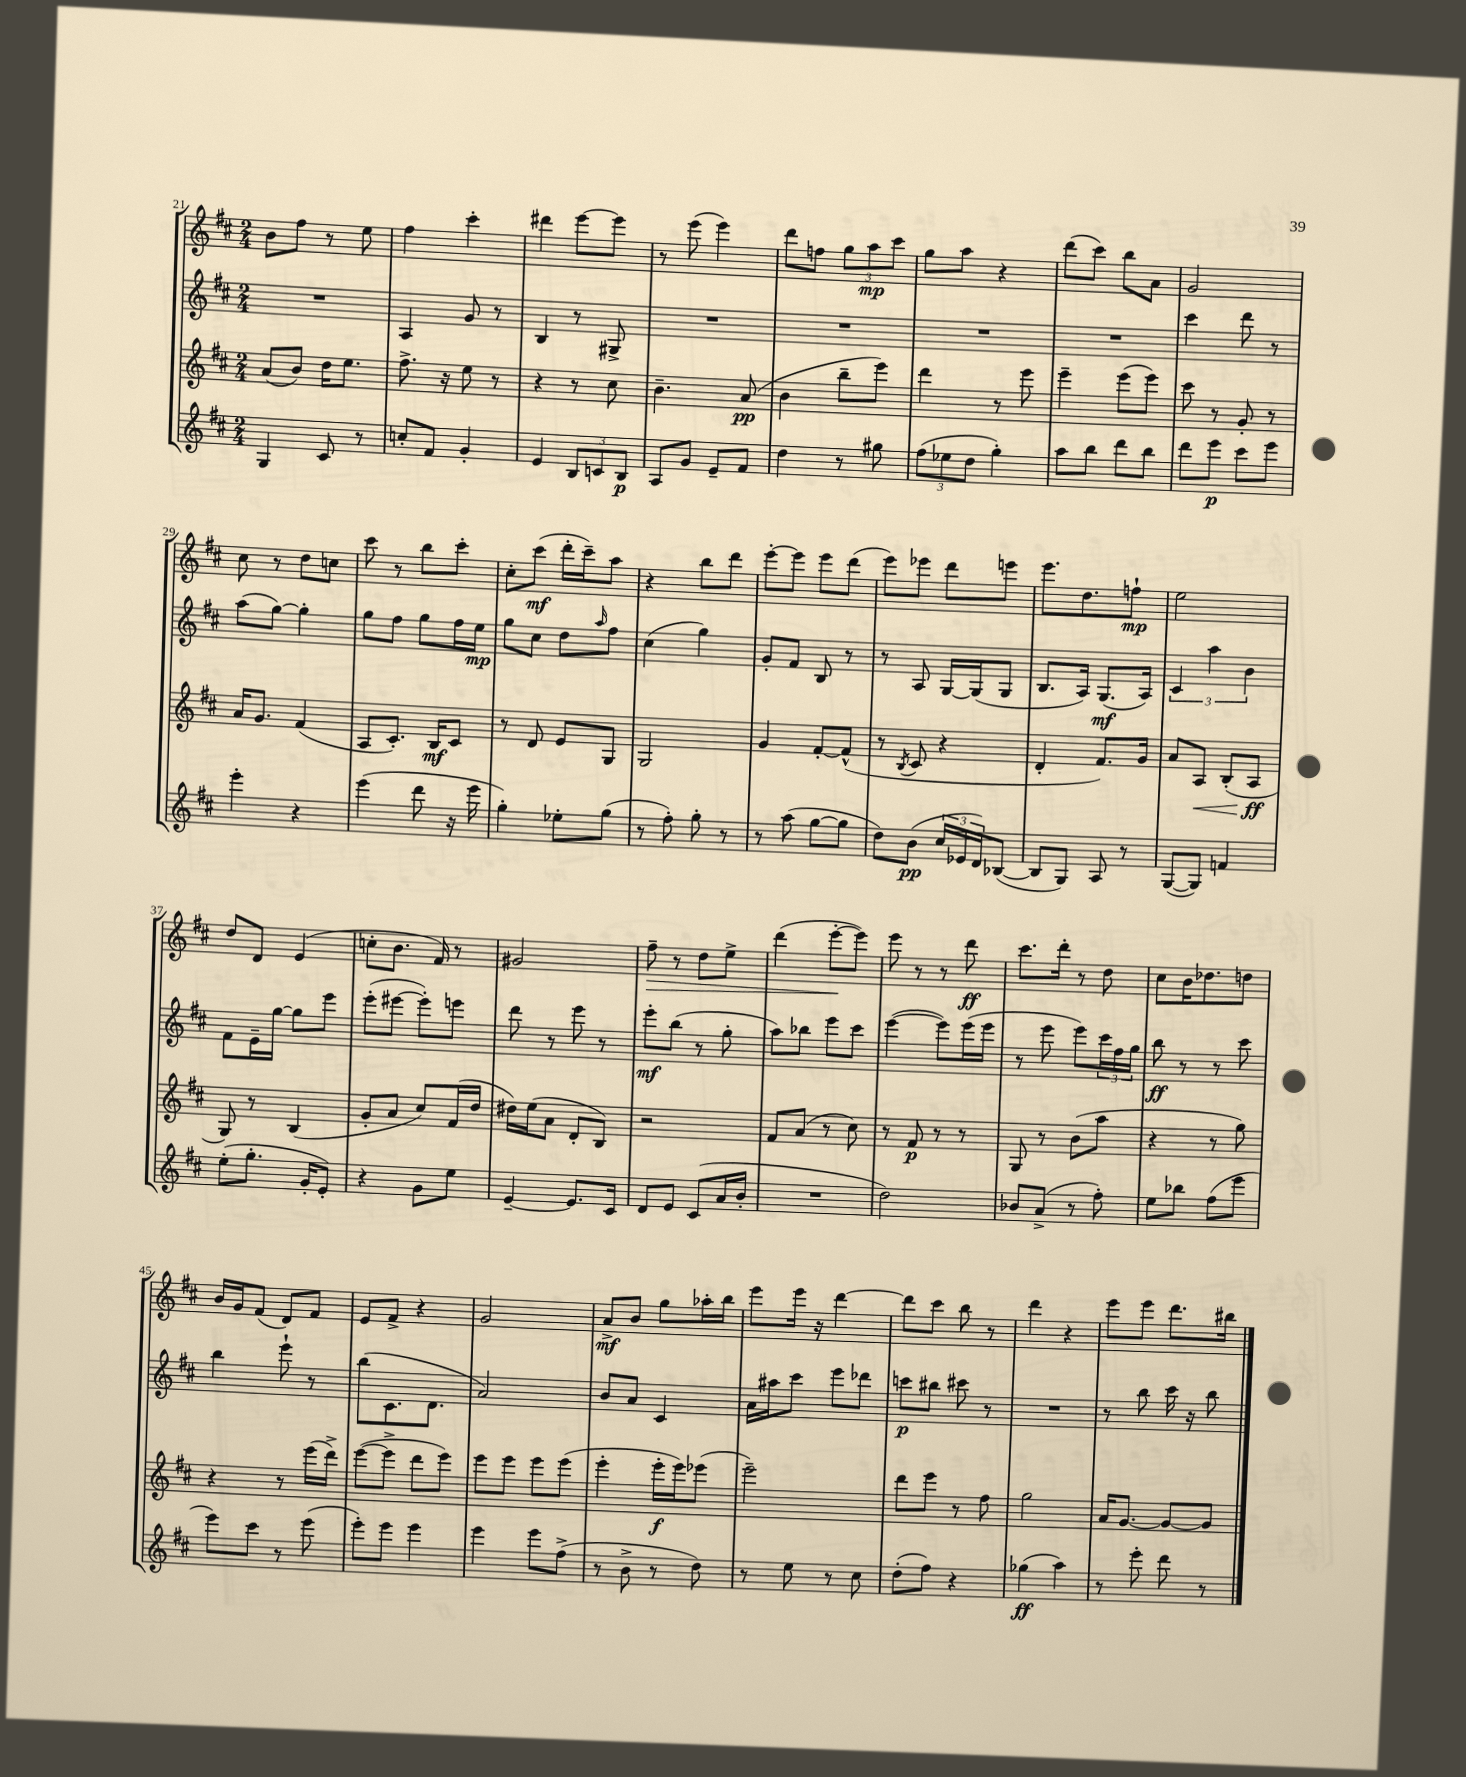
<<
\new StaffGroup <<
\new Staff = "s0" {
    \clef treble \key d \major \numericTimeSignature \time 2/4
    b'8 fis''8 r8 e''8 |
    fis''4 cis'''4-. |
    dis'''4 e'''8~ e'''8 |
    r8 e'''8( e'''4) |
    d'''8 f''8 \tuplet 3/2 { g''8 a''8\mp cis'''8 } |
    g''8 a''8 r4 |
    d'''8( cis'''8) b''8 a'8 |
    g'2 |
    cis''8 r8 d''8 c''8 |
    cis'''8 r8 b''8 cis'''8-. |
    cis''8-. cis'''8\mf( d'''16-. cis'''16--) a''8 |
    r4 b''8 d'''8 |
    e'''8~-. e'''8 e'''8 d'''8( |
    e'''8) ees'''8 d'''8 e'''8 |
    e'''8. d''8. f''8-!\mp |
    e''2 |
    d''8 d'8 e'4( |
    c''8-. b'8. fis'16) r8 |
    gis'2 |
    fis''8--\> r8 d''8 e''8-> |
    d'''4( e'''8~-.\! e'''8) |
    e'''8 r8 r8 d'''8\ff |
    cis'''8. d'''16-. r8 d''8 |
    cis''8 b'16 des''8. d''8 |
    b'16 g'16 fis'8( d'8) fis'8 |
    e'8 fis'8-> r4 |
    g'2 |
    a'8->\mf b'8 g''8 aes''16-. b''16 |
    e'''8 e'''16 r16 d'''4~ |
    d'''8 cis'''8 b''8 r8 |
    d'''4 r4 |
    e'''8 e'''8 d'''8. bis''16 \bar "|." |
}
\new Staff = "s1" {
    \clef treble \key d \major \numericTimeSignature \time 2/4
    R2 |
    a4 g'8 r8 |
    b4 r8 gis8-> |
    R2 |
    R2 |
    R2 |
    R2 |
    cis'''4 d'''8 r8 |
    a''8( g''8~) g''4-. |
    g''8 fis''8 g''8 fis''16 e''16\mp |
    g''8 cis''8 d''8 \grace { a''16 } fis''8 |
    cis''4( g''4) |
    g'8-. fis'8 b8 r8 |
    r8 a8 g16~ g16( g8 |
    b8. a16) g8.\mf( a16) |
    \tuplet 3/2 { cis'4 a''4 b'4 } |
    fis'8 e'16-- g''16~ g''8 e'''8 |
    e'''8-.( eis'''8~ eis'''8-.) e'''8 |
    d'''8 r8 e'''8 r8 |
    e'''8-.\mf b''8( r8 g''8-. |
    a''8) bes''8 e'''8 cis'''8 |
    e'''4~( e'''8) e'''16( e'''16 |
    r8 e'''8 e'''8) \tuplet 3/2 { cis'''16 fis''16 g''16 } |
    b''8\ff r8 r8 cis'''8 |
    b''4 e'''8-! r8 |
    b''8( cis'8. d'8. |
    a'2) |
    b'8 a'8 cis'4 |
    a'16 ais''16 cis'''8 e'''8 des'''8 |
    c'''8\p bis''8 cis'''8 r8 |
    R2 |
    r8 b''8 cis'''16 r16 b''8 \bar "|." |
}
\new Staff = "s2" {
    \clef treble \key d \major \numericTimeSignature \time 2/4
    a'8( b'8) d''16 e''8. |
    fis''8.-> r16 e''8 r8 |
    r4 r8 cis''8 |
    b'4.-- a'8\pp( |
    b'4 b''8-- e'''8) |
    d'''4 r8 e'''8 |
    e'''4-- e'''8( e'''8) |
    cis'''8 r8 g'8-. r8 |
    a'16 g'8. fis'4( |
    a8 cis'8.-.) b16\mf cis'8 |
    r8 d'8 e'8 g8 |
    g2 |
    g'4 fis'8~-. fis'8-^( |
    r8 \acciaccatura { b8 } cis'8 r4 |
    d'4-. fis'8.) g'16 |
    a'8 a8\< b8-.( a8\ff\! |
    g8) r8 b4( |
    g'8-. a'8 cis''8) fis'16( d''16 |
    dis''16) e''16( a'8 d'8-. b8) |
    r2 |
    fis'8 a'8( r8 cis''8) |
    r8 fis'8\p r8 r8 |
    g8 r8 b'8( a''8 |
    r4 r8 g''8) |
    r4 r8 e'''16( d'''16->) |
    e'''8~( e'''8-> d'''8 e'''8) |
    e'''8 e'''8 e'''8 e'''8( |
    e'''4-. e'''16-.\f e'''16) ees'''8( |
    e'''2--) |
    d'''8 e'''8 r8 fis''8 |
    g''2 |
    a'16 g'8.~ g'8~ g'8 \bar "|." |
}
\new Staff = "s3" {
    \clef treble \key d \major \numericTimeSignature \time 2/4
    g4 cis'8 r8 |
    c''8-. fis'8 g'4-. |
    e'4 \tuplet 3/2 { b8 c'8 b8\p } |
    a8 g'8 e'8-- fis'8 |
    d''4 r8 gis''8 |
    \tuplet 3/2 { fis''8( ees''8 d''8 } g''4-.) |
    a''8 b''8 d'''8 b''8 |
    d'''8 e'''8\p cis'''8 e'''8 |
    e'''4-. r4 |
    e'''4( d'''8 r16 e'''16 |
    g''4-.) ees''8-. g''8( |
    r8 fis''8-.) g''8-. r8 |
    r8 a''8( g''8~ g''8 |
    d''8) b'8\pp( \tuplet 3/2 { cis''16 ees'16 d'16) } bes8~( |
    bes8 g8) a8 r8 |
    g8~( g8) f'4 |
    e''8-.( g''8.-. g'16-. e'8-.) |
    r4 g'8 e''8 |
    e'4~-- e'8. cis'16 |
    d'8 e'8 cis'8( a'16 b'16-. |
    R2 |
    d''2) |
    bes'8 a'8->( r8 fis''8-.) |
    e''8 bes''8 fis''8( e'''8 |
    e'''8) cis'''8 r8 e'''8( |
    e'''8-.) e'''8 e'''4 |
    e'''4 e'''8 fis''8->( |
    r8 b'8-> r8 d''8) |
    r8 e''8 r8 cis''8 |
    d''8-.( fis''8) r4 |
    ges''4\ff( a''4) |
    r8 e'''8-. d'''8 r8 \bar "|." |
}
>>
>>
\layout { \context { \Score currentBarNumber = #21 } }
